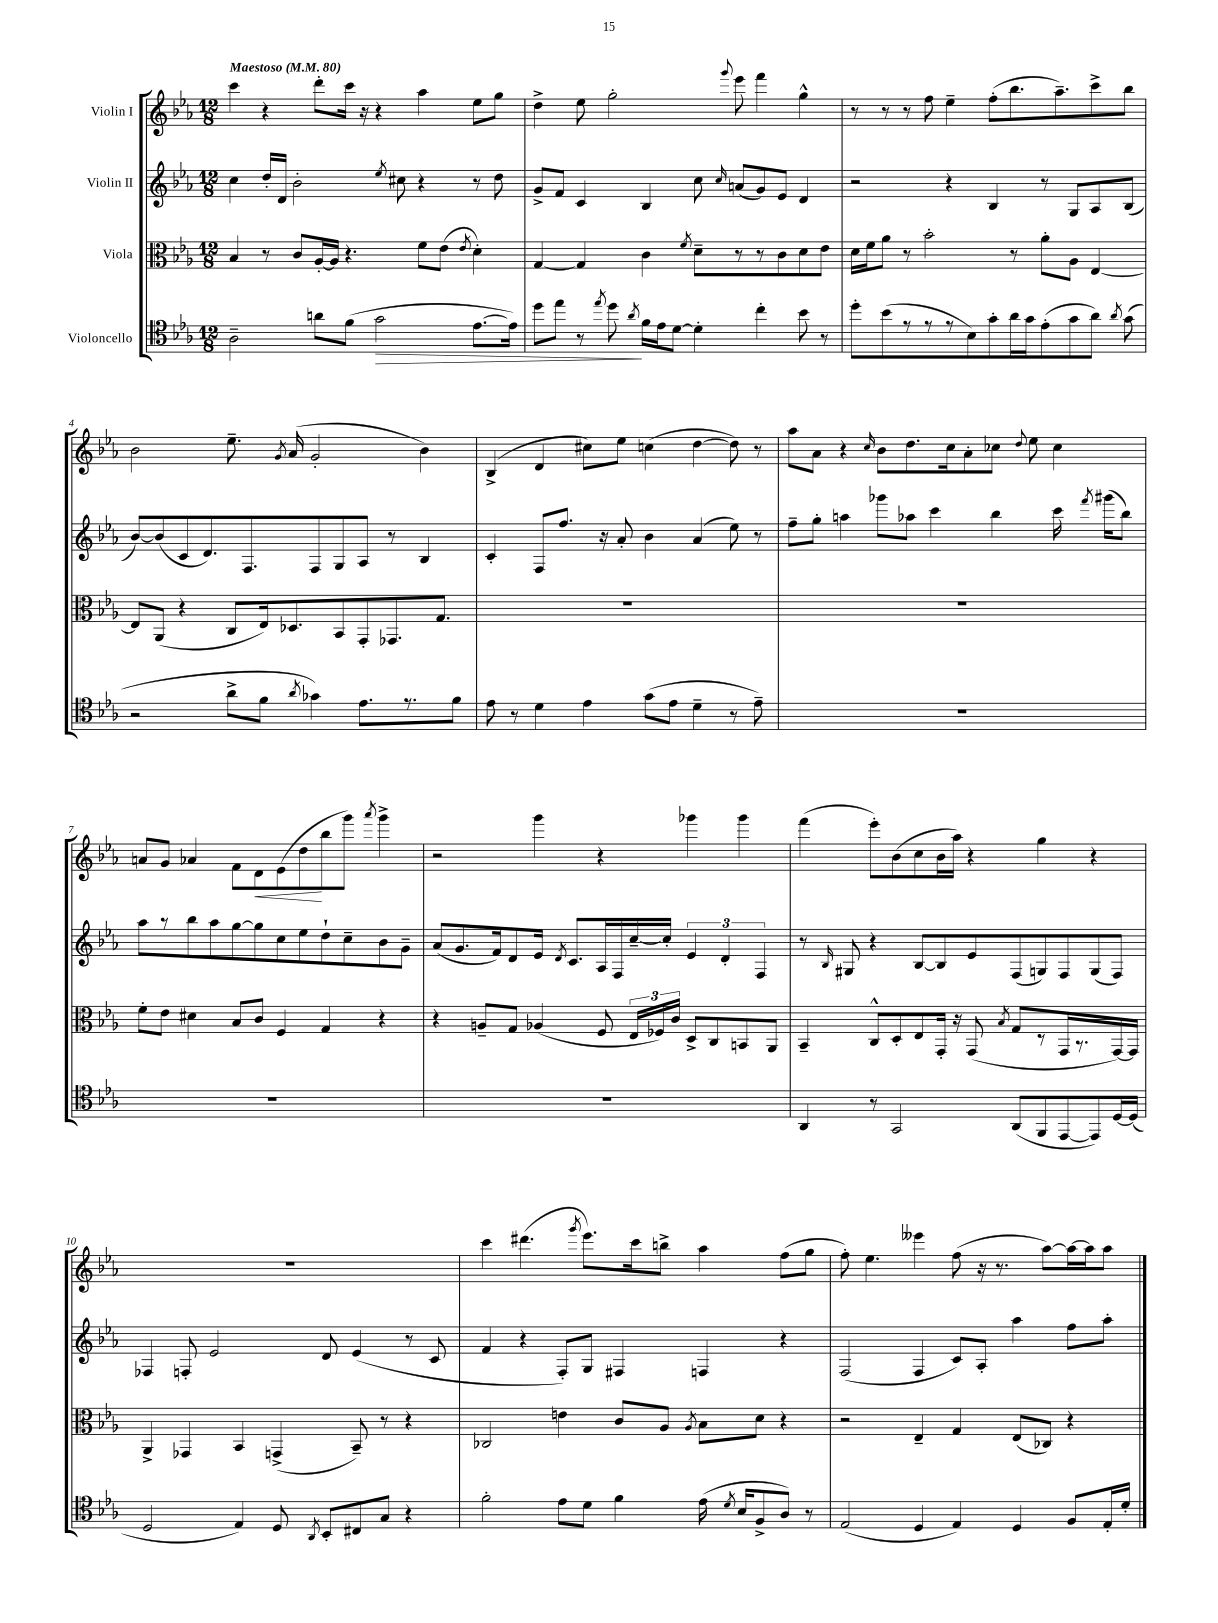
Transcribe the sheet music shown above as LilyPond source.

<<
\new StaffGroup <<
\new Staff = "s0" \with { instrumentName = "Violin I" } {
    \clef treble \key ees \major \numericTimeSignature \time 12/8 \tempo "Maestoso" 4 = 80
    \autoBeamOff c'''4 r4 d'''8[-. c'''16] r16 r4 aes''4 ees''8[ g''8] |
    d''4-> ees''8 g''2-. \appoggiatura { g'''8 } ees'''8 f'''4 g''4-^ |
    r8 r8 r8 f''8 ees''4-- f''8[-.( bes''8. aes''8.--) c'''8-> bes''8] |
    bes'2 ees''8.-- \acciaccatura { g'8 } aes'16( g'2-. bes'4) |
    bes4->( d'4 cis''8[) ees''8] c''4( d''4~ d''8) r8 |
    aes''8[ aes'8] r4 \grace { c''16 } bes'8[ d''8. c''16 aes'8-. ces''8] \appoggiatura { d''8 } ees''8 ces''4 |
    a'8[ g'8] aes'4 f'8[ d'8\< ees'8( d''8\! bes''8 g'''8]) \acciaccatura { aes'''8 } g'''4-> |
    r2 g'''4 r4 ges'''4 ges'''4 |
    f'''4( ees'''8[-.) bes'8( c''8 bes'16 aes''16]) r4 g''4 r4 |
    R1. |
    c'''4 dis'''4.( \acciaccatura { g'''8 } ees'''8.[) c'''16 b''8]-> aes''4 f''8[( g''8] |
    f''8-.) ees''4. eeses'''4 f''8( r16 r8. aes''8[~) aes''16~ aes''16 aes''8] \bar "|." |
}
\new Staff = "s1" \with { instrumentName = "Violin II" } {
    \clef treble \key ees \major \numericTimeSignature \time 12/8
    \autoBeamOff c''4 d''16[-. d'16] bes'2-. \acciaccatura { ees''8 } cis''8 r4 r8 d''8 |
    g'8[-> f'8] c'4 bes4 c''8 \grace { c''16 } a'8[( g'8) ees'8] d'4 |
    r2 r4 bes4 r8 g8[ aes8 bes8]( |
    bes'8[~) bes'8( c'8 d'8.) f8. f8 g8 aes8] r8 bes4 |
    c'4-. f8[ f''8.] r16 aes'8-. bes'4 aes'4( ees''8) r8 |
    f''8[-- g''8]-. a''4 ges'''8[ aes''8] c'''4 bes''4 c'''16 \acciaccatura { f'''8 } gis'''16[( bes''8]) |
    aes''8[ r8 bes''8 aes''8 g''8~ g''8 c''8 ees''8 d''8-! c''8-- bes'8 g'8]-- |
    aes'8[( g'8. f'16) d'8 ees'16] \acciaccatura { d'8 } c'8.[ aes16 f16 c''16~-- c''16]-. \tuplet 3/2 { ees'4 d'4-. f4 } |
    r8 \grace { bes16 } gis8 r4 bes8[~ bes8 ees'8 f8( g8) f8 g8( f8]) |
    fes4 f8-. ees'2 d'8 ees'4( r8 c'8 |
    f'4 r4 f8[-.) g8] fis4 f4 r4 |
    f2( f4 c'8[) aes8]-. aes''4 f''8[ aes''8]-. \bar "|." |
}
\new Staff = "s2" \with { instrumentName = "Viola" } {
    \clef alto \key ees \major \numericTimeSignature \time 12/8
    \autoBeamOff bes4 r8 c'8[ aes16~-. aes16] r4. f'8[ ees'8]( \acciaccatura { ees'8 } d'4-.) |
    g4~ g4 c'4 \acciaccatura { f'8 } d'8[-- r8 r8 c'8 d'8 ees'8] |
    d'16[ f'16 aes'8] r8 bes'2-. r8 aes'8[-. aes8] ees4~ |
    ees8[ aes,8]( r4 c8[ ees16) des8. bes,8 g,8-. ges,8. g8.] |
    R1. |
    R1. |
    f'8[-. ees'8] dis'4 bes8[ c'8] f4 g4 r4 |
    r4 a8[-- g8] aes4( f8 \tuplet 3/2 { ees16[ fes16) c'16] } d8[-> c8 b,8 aes,8] |
    bes,4-- c8[-^ d8-. ees8 g,16]-. r16 g,8( \acciaccatura { bes8 } g8[ r8 g,16 r8. g,16~) g,16] |
    aes,4-> ges,4 bes,4 g,4->( bes,8--) r8 r4 |
    ces2 e'4 c'8[ aes8] \acciaccatura { aes8 } bes8[ d'8] r4 |
    r2 ees4-- g4 ees8[( ces8]) r4 \bar "|." |
}
\new Staff = "s3" \with { instrumentName = "Violoncello" } {
    \clef tenor \key ees \major \numericTimeSignature \time 12/8
    \autoBeamOff aes2-- a'8[ f'8]( g'2\> ees'8.[~ ees'16]) |
    d''8[ ees''8] r8 \acciaccatura { ees''8 } d''8\! \acciaccatura { aes'8 } f'16[ ees'16 d'8]~ d'4-. c''4-. bes'8 r8 |
    d''8[-. bes'8( r8 r8 r8 bes8) g'8-. aes'16 g'16 ees'8-.( g'8 aes'8]) \acciaccatura { aes'8 } g'8( |
    r2 aes'8[-> f'8] \acciaccatura { aes'8 } ges'4) ees'8.[ r8. f'8] |
    ees'8 r8 d'4 ees'4 g'8[( ees'8] d'4-- r8 ees'8--) |
    R1. |
    R1. |
    R1. |
    aes,4 r8 g,2 aes,8[( f,8 ees,8~ ees,8) d16~ d16]( |
    d2 ees4) d8 \acciaccatura { aes,8 } bes,8[-. cis8 g8] r4 |
    f'2-. ees'8[ d'8] f'4 ees'16( \acciaccatura { d'8 } bes16[ f8-> aes8]) r8 |
    ees2( d4 ees4) d4 f8[ ees16-. d'16]-. \bar "|." |
}
>>
>>
